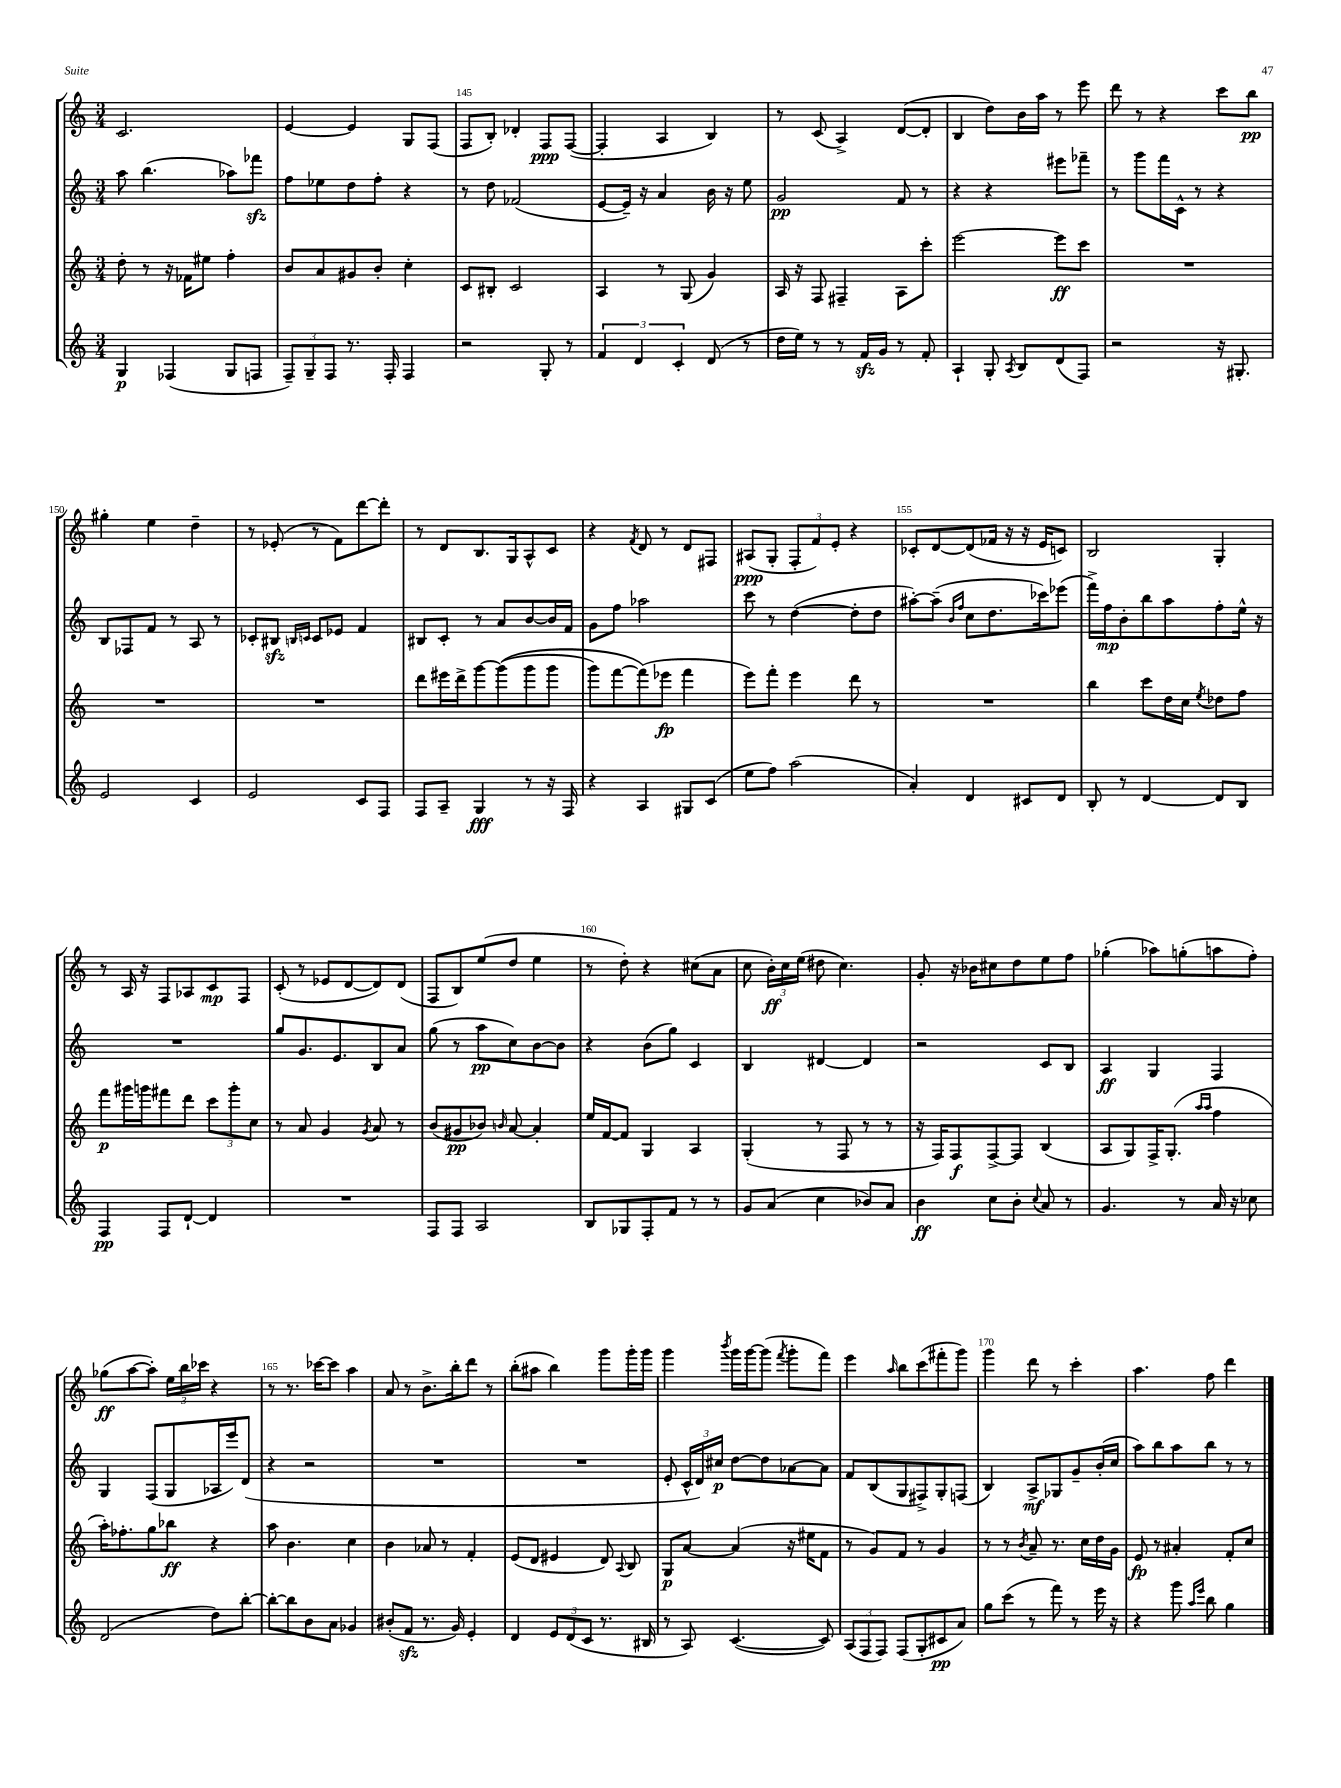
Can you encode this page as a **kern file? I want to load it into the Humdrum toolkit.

**kern	**dynam	**kern	**dynam	**kern	**dynam	**kern	**dynam
*part4	*part4	*part3	*part3	*part2	*part2	*part1	*part1
*staff4	*staff4	*staff3	*staff3	*staff2	*staff2	*staff1	*staff1
*clefG2	*	*clefG2	*	*clefG2	*	*clefG2	*
*k[]	*	*k[]	*	*k[]	*	*k[]	*
*M3/4	*	*M3/4	*	*M3/4	*	*M3/4	*
=143	=143	=143	=143	=143	=143	=143	=143
4G/	p	8dd'\	.	8aa\	.	2.c/	.
.	.	8r	.	(4.bb\	.	.	.
(4F-X/	.	16r	.	.	.	.	.
.	.	16f-X\KL	.	.	.	.	.
.	.	8ee#X\J	.	.	.	.	.
8G/L	.	4ff'\	.	8aa-X\L)	.	.	.
8Fn/J	.	.	.	8fff-Xzz\J	.	.	.
=144	=144	=144	=144	=144	=144	=144	=144
12F~/L)	.	8b/L	.	8ff\L	.	[4e/	.
12G~/	.	.	.	.	.	.	.
.	.	8a/	.	8ee-X\	.	.	.
12F/J	.	.	.	.	.	.	.
8.r	.	8g#X/	.	8dd\	.	4e/]	.
.	.	8b'/J	.	8ff'\J	.	.	.
16F'/	.	.	.	.	.	.	.
4F/	.	4cc'\	.	4r	.	8G/L	.
.	.	.	.	.	.	(8F/J	.
=145	=145	=145	=145	=145	=145	=145	=145
2r	.	8c/L	.	8r	.	8F/L	.
.	.	8B#X'/J	.	8dd\	.	8B'/J)	.
.	.	2c/	.	(2f-X/	.	4d-X'/	.
8G'/	.	.	.	.	.	8F/L	ppp
8r	.	.	.	.	.	([8F/J	.
=146	=146	=146	=146	=146	=146	=146	=146
6f/	.	4A/	.	[8e/L	.	4F'/]	.
.	.	.	.	16e~/Jk])	.	.	.
6d/	.	.	.	.	.	.	.
.	.	.	.	16r	.	.	.
.	.	8r	.	4a/	.	4A/	.
6c'/	.	.	.	.	.	.	.
.	.	(8G/	.	.	.	.	.
(8d/	.	4g/)	.	16b\	.	4B/)	.
.	.	.	.	16r	.	.	.
8r	.	.	.	8ee\	.	.	.
=147	=147	=147	=147	=147	=147	=147	=147
16dd\LL	.	16A/	.	2g/	pp	8r	.
16ee\JJ)	.	16r	.	.	.	.	.
8r	.	8F/	.	.	.	(8c/	.
8r	.	4F#X~/	.	.	.	4A^/)	.
16fzz/LL	.	.	.	.	.	.	.
16g/JJ	.	.	.	.	.	.	.
8r	.	8A\L	.	8f/	.	([8d/L	.
8f'/	.	8ccc'\J	.	8r	.	8d'/J]	.
=148	=148	=148	=148	=148	=148	=148	=148
4A`/	.	[2eee\	.	4r	.	4B/	.
8G'/	.	.	.	4r	.	8dd\L)	.
8qA/	.	.	.	.	.	.	.
8B/L	.	.	.	.	.	16b\L	.
.	.	.	.	.	.	16aa\JJ	.
(8d/	.	8eee\L]	ff	8eee#X\L	.	8r	.
8F/J)	.	8ccc\J	.	8fff-X~\J	.	8eee\	.
=149	=149	=149	=149	=149	=149	=149	=149
2r	.	2.r	.	8r	.	8ddd\	.
.	.	.	.	8ggg\L	.	8r	.
.	.	.	.	16fff\L	.	4r	.
.	.	.	.	16c^^\JJ	.	.	.
.	.	.	.	8r	.	.	.
16r	.	.	.	4r	.	8ccc\L	.
8.G#X'/	.	.	.	.	.	.	.
.	.	.	.	.	.	8bb\J	pp
!!LO:LB:g=z
=150	=150	=150	=150	=150	=150	=150	=150
2e/	.	2.r	.	8B/L	.	4gg#X'\	.
.	.	.	.	8F-X/	.	.	.
.	.	.	.	8f/J	.	4ee\	.
.	.	.	.	8r	.	.	.
4c/	.	.	.	8A/	.	4dd~\	.
.	.	.	.	8r	.	.	.
=151	=151	=151	=151	=151	=151	=151	=151
2e/	.	2.r	.	8c-X'/L	.	8r	.
.	.	.	.	8B#Xzz/J	.	(8e-X'/	.
.	.	.	.	16qqBn/LL	.	.	.
.	.	.	.	16qqcn/JJ	.	.	.
.	.	.	.	8c/L	.	8r	.
.	.	.	.	8e-X/J	.	8f\L)	.
8c/L	.	.	.	4f/	.	[8ddd\	.
8F/J	.	.	.	.	.	8ddd'\J]	.
=152	=152	=152	=152	=152	=152	=152	=152
8F/L	.	8ddd\L	.	8B#X/L	.	8r	.
8A~/J	.	16eee#X\L	.	8c'/J	.	8d/L	.
.	.	16ddd^\J	.	.	.	.	.
4G/	fff	[8ggg\	.	8r	.	8.B/	.
.	.	((8ggg\]	.	8a/L	.	.	.
.	.	.	.	.	.	16G/k	.
8r	.	8ggg\	.	[8b/	.	8A^^/	.
16r	.	8ggg\J	.	16b/L]	.	8c/J	.
16F/	.	.	.	16f/JJ	.	.	.
=153	=153	=153	=153	=153	=153	=153	=153
4r	.	8ggg\L)	.	8g\L	.	4r	.
.	.	[8fff\	.	8ff\J	.	.	.
.	.	.	.	.	.	8qf/	.
4A/	.	(8fff\])	.	2aa-X\	.	8d/	.
.	.	8eee-X\J	fp	.	.	8r	.
8G#X/L	.	4fff\	.	.	.	8d/L	.
(8c/J	.	.	.	.	.	8F#X/J	.
=154	=154	=154	=154	=154	=154	=154	=154
8ee\L	.	8eee\L)	.	8ccc\	.	(8A#X/L	ppp
8ff\J)	.	8fff'\J	.	8r	.	8G'/J	.
(2aa\	.	4eee\	.	([4dd\	.	12F'/L	.
.	.	.	.	.	.	12f/)	.
.	.	.	.	.	.	12e'/J	.
.	.	8ddd\	.	8dd'\L]	.	4r	.
.	.	8r	.	8dd\J	.	.	.
=155	=155	=155	=155	=155	=155	=155	=155
4a'/)	.	2.r	.	[8aa#X'\L)	.	8c-X'/L	.
.	.	.	.	(8aa#~\J]	.	[8d/	.
.	.	.	.	16qqb/LL	.	.	.
.	.	.	.	16qqff/JJ	.	.	.
4d/	.	.	.	8cc\L	.	(8d/]	.
.	.	.	.	8.dd\	.	16f-X/Jk	.
.	.	.	.	.	.	16r	.
8c#X/L	.	.	.	.	.	16r	.
.	.	.	.	16ccc-X\k)	.	16e/KL	.
8d/J	.	.	.	(8eee-X\J	.	8cn/J)	.
=156	=156	=156	=156	=156	=156	=156	=156
8B'/	.	4bb\	.	16fff^\LL)	.	2B/	.
.	.	.	.	16ff\J	mp	.	.
8r	.	.	.	8b'\	.	.	.
[4d/	.	8ccc\L	.	8bb\	.	.	.
.	.	16dd\L	.	8aa\	.	.	.
.	.	16cc\JJ	.	.	.	.	.
.	.	8qee/	.	.	.	.	.
8d/L]	.	8dd-X\L	.	8ff'\	.	4G'/	.
8B/J	.	8ff\J	.	16ee^^\Jk	.	.	.
.	.	.	.	16r	.	.	.
!!LO:LB:g=z
=157	=157	=157	=157	=157	=157	=157	=157
4F/	pp	8fff\L	p	2.r	.	8r	.
.	.	16ggg#X\L	.	.	.	16A/	.
.	.	16gggn\J	.	.	.	16r	.
8F/L	.	8fff#X\	.	.	.	8F/L	.
[8d`/J	.	8ddd\J	.	.	.	8A-X/	.
4d/]	.	12ccc\L	.	.	.	8c/	mp
.	.	12ggg'\	.	.	.	.	.
.	.	.	.	.	.	8F/J	.
.	.	12cc\J	.	.	.	.	.
=158	=158	=158	=158	=158	=158	=158	=158
2.r	.	8r	.	8gg/L	.	(8c'/	.
.	.	8a/	.	8.g/	.	8r	.
.	.	4g/	.	.	.	8e-X/L	.
.	.	.	.	8.e/	.	.	.
.	.	.	.	.	.	[8d/	.
.	.	8qg/	.	.	.	.	.
.	.	8a/	.	8B/	.	8d/])	.
.	.	8r	.	8a/J	.	(8d/J	.
=159	=159	=159	=159	=159	=159	=159	=159
8F/L	.	(8b/L	.	(8gg\	.	8F/L	.
8F/J	.	8g#X/	pp	8r	.	8B/)	.
2A/	.	8b-X/J)	.	8aa\L	pp	(8ee/	.
.	.	16qqbn/	.	.	.	.	.
.	.	[8a/	.	8cc\)	.	8dd/J	.
.	.	4a'/]	.	[8b\	.	4ee\	.
.	.	.	.	8b\J]	.	.	.
=160	=160	=160	=160	=160	=160	=160	=160
8B/L	.	16ee/LL	.	4r	.	8r	.
.	.	[16f/J	.	.	.	.	.
8G-X/	.	8f/J]	.	.	.	8dd'\)	.
8F'/	.	4G/	.	(8b\L	.	4r	.
8f/J	.	.	.	8gg\J)	.	.	.
8r	.	4A/	.	4c/	.	(8cc#X\L	.
8r	.	.	.	.	.	8a\J	.
=161	=161	=161	=161	=161	=161	=161	=161
8g/L	.	(4G'/	.	4B/	.	8cc\	.
(8a/J	.	.	.	.	.	24b'\LL)	ff
.	.	.	.	.	.	24cc\	.
.	.	.	.	.	.	(24ee\JJ	.
4cc\	.	8r	.	[4d#X/	.	8dd#X\	.
.	.	8F/	.	.	.	4.cc\)	.
8b-X/L)	.	8r	.	4d#/]	.	.	.
8a/J	.	8r	.	.	.	.	.
=162	=162	=162	=162	=162	=162	=162	=162
4b\	ff	16r	.	2r	.	8g'/	.
.	.	16F/KL)	.	.	.	.	.
.	.	8F/	f	.	.	16r	.
.	.	.	.	.	.	16b-X\KL	.
8cc\L	.	[8F^/	.	.	.	8cc#X\	.
8b'\J	.	8F/J]	.	.	.	8dd\	.
8qqcc/	.	.	.	.	.	.	.
8a/	.	(4B/	.	8c/L	.	8ee\	.
8r	.	.	.	8B/J	.	8ff\J	.
=163	=163	=163	=163	=163	=163	=163	=163
4.g/	.	8A/L	.	4A/	ff	(4gg-X'\	.
.	.	8G/)	.	.	.	.	.
.	.	16F^/K	.	4G/	.	8aa-X\L)	.
.	.	(8.G'/J	.	.	.	.	.
8r	.	.	.	.	.	(8ggn'\	.
.	.	16qqaa/LL	.	.	.	.	.
.	.	16qqaa/JJ	.	.	.	.	.
16a/	.	4ff\	.	4F/	.	8aan\	.
16r	.	.	.	.	.	.	.
8cc-X\	.	.	.	.	.	8ff'\J)	.
!!LO:LB:g=z
=164	=164	=164	=164	=164	=164	=164	=164
(2d/	.	16aa'\KL)	.	4G/	.	(8gg-X\L	ff
.	.	8.ff-X'\	.	.	.	.	.
.	.	.	.	.	.	[8aa\	.
.	.	8gg\	.	(8F/L	.	8aa'\J])	.
.	.	8bb-X\J	ff	8G/	.	24ee\LL	.
.	.	.	.	.	.	24bb\	.
.	.	.	.	.	.	24ccc-X\JJ	.
8dd\L)	.	4r	.	16A-X/L	.	4r	.
.	.	.	.	16eee/J)	.	.	.
[8bb'\J	.	.	.	(8d/J	.	.	.
=165	=165	=165	=165	=165	=165	=165	=165
8bb'\L_	.	8aa\	.	4r	.	8r	.
8bb\]	.	4.b\	.	.	.	8.r	.
8b\	.	.	.	2r	.	.	.
.	.	.	.	.	.	[16ccc-X\KL	.
8a\J	.	.	.	.	.	8ccc-\J]	.
4g-X/	.	4cc\	.	.	.	4aa\	.
=166	=166	=166	=166	=166	=166	=166	=166
(8b#X'/L	.	4b\	.	2.r	.	8a/	.
8fzz/J	.	.	.	.	.	8r	.
8.r	.	8a-X/	.	.	.	8.b^\L	.
.	.	8r	.	.	.	.	.
16g/)	.	.	.	.	.	16bb'\k	.
4e'/	.	4f'/	.	.	.	8ddd\J	.
.	.	.	.	.	.	8r	.
=167	=167	=167	=167	=167	=167	=167	=167
4d/	.	(8e/L	.	2.r	.	(8bb'\L	.
.	.	8d/J	.	.	.	8aa#X\J	.
12e/L	.	4e#X/	.	.	.	4bb\)	.
(12d/	.	.	.	.	.	.	.
12c/J	.	.	.	.	.	.	.
8.r	.	8d/)	.	.	.	8ggg\L	.
.	.	8qqA/	.	.	.	.	.
.	.	8B/	.	.	.	16ggg'\L	.
16B#X/	.	.	.	.	.	16ggg\JJ	.
=168	=168	=168	=168	=168	=168	=168	=168
8r	.	8G/L	p	8e'/	.	4ggg\	.
8A/)	.	[8a/J	.	24c^^/LL	.	.	.
.	.	.	.	24d/)	.	.	.
.	.	.	.	24cc#X/JJ	p	.	.
.	.	.	.	.	.	8qbbb/	.
([4.c/	.	(4a/]	.	[8dd\L	.	16ggg\LL	.
.	.	.	.	.	.	[16ggg\J	.
.	.	.	.	8dd\]	.	(8ggg\J]	.
.	.	.	.	.	.	8qfff/	.
.	.	16r	.	[8a-X\	.	8ggg'\L	.
.	.	16ee#X\KL	.	.	.	.	.
8c/])	.	8f\J	.	8a-\J]	.	8fff\J)	.
=169	=169	=169	=169	=169	=169	=169	=169
(12A/L	.	8r	.	8f/L	.	4eee\	.
12F/	.	.	.	.	.	.	.
.	.	8g/L)	.	(8B/	.	.	.
12F/J)	.	.	.	.	.	.	.
.	.	.	.	.	.	16qqaa/	.
(8F/L	.	8f/J	.	8G/	.	8bb\L	.
8G'/	.	8r	.	8F#X^/)	.	(8ccc\	.
8c#X/	pp	4g/	.	8G'/	.	8fff#X'\	.
8a/J)	.	.	.	(8Fn/J	.	8ggg\J)	.
=170	=170	=170	=170	=170	=170	=170	=170
8gg\L	.	8r	.	4B/)	.	4ggg\	.
(8ccc\J	.	8r	.	.	.	.	.
.	.	8qb/	.	.	.	.	.
8r	.	8a~/	.	8A^/L	mf	8ddd\	.
8fff\)	.	8.r	.	8G-X/	.	8r	.
8r	.	.	.	8g~/	.	4ccc'\	.
.	.	16cc\LL	.	.	.	.	.
16eee\	.	16dd\	.	(16b'/L	.	.	.
16r	.	16g\JJ	.	16cc/JJ	.	.	.
=171	=171	=171	=171	=171	=171	=171	=171
4r	.	8e/	fp	8aa\L)	.	4.aa\	.
.	.	8r	.	8bb\	.	.	.
8ggg\	.	4a#X'/	.	8aa\	.	.	.
16qqaa/LL	.	.	.	.	.	.	.
16qqeee/JJ	.	.	.	.	.	.	.
8bb\	.	.	.	8bb\J	.	8ff\	.
4gg\	.	8f'/L	.	8r	.	4ddd\	.
.	.	8cc/J	.	8r	.	.	.
==	==	==	==	==	==	==	==
*-	*-	*-	*-	*-	*-	*-	*-
